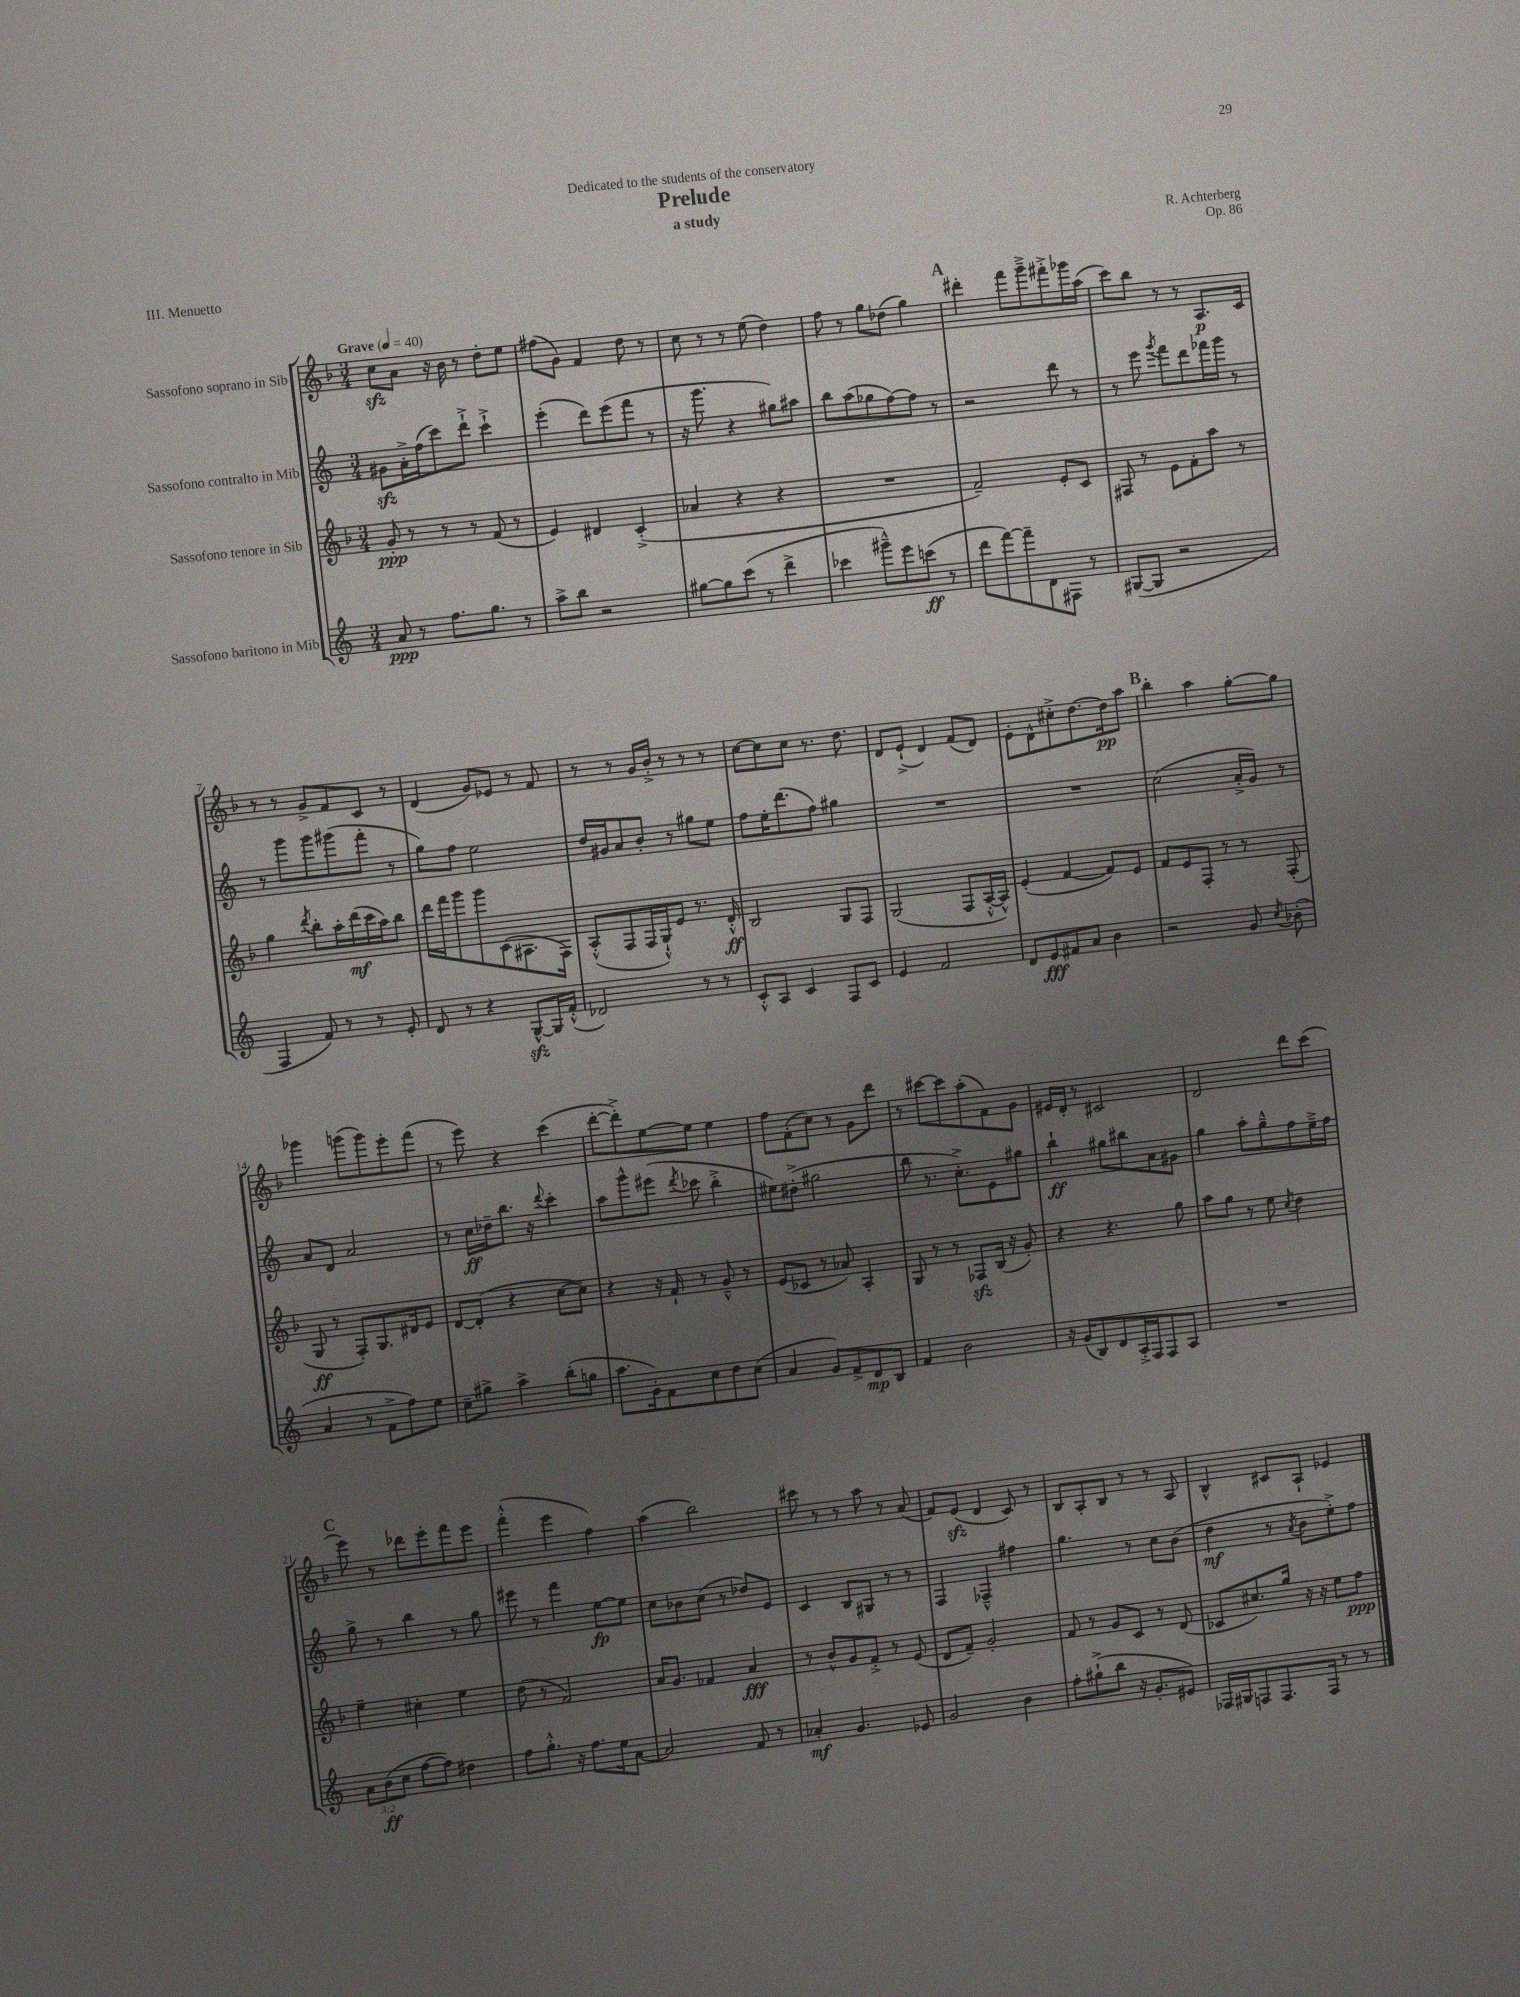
\header { title = "Prelude" composer = "R. Achterberg" subtitle = "a study" dedication = "Dedicated to the students of the conservatory" opus = "Op. 86" piece = "III. Menuetto" }
<<
\new StaffGroup <<
\new Staff = "s0" \with { instrumentName = "Sassofono soprano in Sib" } {
    \clef treble \key f \major \numericTimeSignature \time 3/4 \tempo "Grave" 4 = 40
    \autoBeamOff c''8[\sfz a'8] r16 bes'16 r8 d''8[-. e''8] |
    fis''8[( g'8]) f'4 d''8 r8 |
    c''8 r8 r8 e''8( d''4) |
    f''8 r8 g''8[ des''8]( g''4) |
    \mark \markup { \bold "A" } dis'''4-. f'''8[ g'''8---> fis'''8-.-> ges'''16 a''16]( |
    c'''8[) bes''8] r8 r8 a8.[\p c'16] |
    r8 r8 g'8[-> f'8 c'8] r8 |
    d'4( g'8[) ees'8] r8 f'8 |
    r8 r8 g'16[ bes'16]-.-> r8 r8 r8 |
    c''8[~ c''8 c''8] r8. d''8. |
    d'8[ e'8]-!->( d'4) f'8[( d'8]) |
    e'8[-. d'8-^ cis''8-.-> d''8.~ d''16\pp a''8] |
    \mark \markup { \bold "B" } bes''4-. a''4 g''8[~-. g''8] |
    ges'''4 g'''8[( g'''8) e'''8-. f'''8]( |
    r8 e'''8) r4 c'''4( |
    d'''8[~-. d'''8-.->) e''8~ e''8] e''4 |
    f''8[ f'8-.( c''8]) r8 g'8[ d'''8] |
    r8 cis'''8[~ cis'''8 a''8-.( f'8) g'8] |
    eis'16[ d'16]-. r8 cis'2 |
    d'2 d'''8[ c'''8]( |
    \mark \markup { \bold "C" } e'''8) r8 des'''8[ e'''8-. f'''8 e'''8] |
    f'''4-.-^( e'''4 f''4) |
    a''4( bes''2) |
    cis'''8 r8 r8 a''8 r8 a'8( |
    f'8[) e'8]\sfz( d'4 c'8) r8 |
    bes8[ a8-. bes8] r8 r8 a8 |
    bes4-^ cis'8[ a8]-! ees'4 \bar "|." |
}
\new Staff = "s1" \with { instrumentName = "Sassofono contralto in Mib" } {
    \clef treble \key c \major \numericTimeSignature \time 3/4
    \autoBeamOff gis'8[\sfz a'16-.-> f''16( c'''8) d'''8]-!-> c'''4-!-> |
    e'''4-.( d'''8[) e'''8( f'''8] r8 |
    r16 g'''8. r4 gis''8[) ais''8] |
    b''8[ a''8( ges''8 f''8~) f''8] r8 |
    \mark \markup { \bold "A" } r2 d'''8 r8 |
    r8 e'''8 \acciaccatura { g'''8 } f'''8[ d'''8 fes'''16 g'''16] r8 |
    r8 g'''8[ g'''8 gis'''8( f'''8]-. r8 |
    g''8[) f''8] e''2 |
    d''16[ gis'16 a'8 b'8]-. r8 gis''8[ e''8] |
    f''8[ e''16-. d'''8.( f''8]) gis''4 |
    R2. |
    R2. |
    \mark \markup { \bold "B" } c''2( a'16[-.-> g'16]) r8 |
    a'8[ d'8] a'2 |
    r8 c''16[\ff des''16-- b''8.] r16 \appoggiatura { d'''8 } c'''4-. |
    a''8[ g'''8-^ eis'''8]( \acciaccatura { d'''8 } ces'''8 b''4-.-> |
    eis''8[) dis''8]-.->( gis''2 |
    b''8 r8. c''8.[-.->) e'8 gis''8] |
    b''4-!\ff gis''8[ bis''8 a'8 gis'8] |
    g''4 a''8[-. g''8---^ f''8 e''16---> f''16] |
    \mark \markup { \bold "C" } g''8-> r8 b''4 r8 g''8 |
    eis'''8 r8 f'''4 e''8[~\fp e''8] |
    c''8[ bes'8 c''8]( r8 des''8[) e'8] |
    c'4 b8[ gis8] r8 r8 |
    f4 fes4---^ fis''4 |
    g''4. r8 c''8[ b'8]( |
    d''4\mf r8 \acciaccatura { a'8 } b'8[ e''8-.->) f''8] \bar "|." |
}
\new Staff = "s2" \with { instrumentName = "Sassofono tenore in Sib" } {
    \clef treble \key f \major \numericTimeSignature \time 3/4
    \autoBeamOff g'8-.\ppp r8 r8 r8 f'8( r8 |
    e'4) dis'4 c'4-.->( |
    aes'4 r4 r4 |
    R2. |
    \mark \markup { \bold "A" } f'2--) e'8[-. c'8] |
    fis8 r8 e'8[ f'8-. a''8] r8 |
    g''4 \acciaccatura { d'''8 } bes''8[-. a''16-. d'''16\mf( c'''16 a''16) bes''8] |
    d'''16[ f'''16 g'''8 g'''8 c'8( ais8. f16]) |
    a8[-.-^( f8 f16 g16-!-^) e'8] r8. d'16-.-^\ff |
    bes2 g8[ f8] |
    g2( f8[ a16~-.-^ a16]-^) |
    e'4-.( f'4~ f'8[) e'8] |
    \mark \markup { \bold "B" } f'8[ e'8 f8]-. r8 r8 f8-.( |
    g8\ff r8 f8[-.) g8. dis'16 e'8] |
    d'8[~ d'8]-.( r4 c''8[~ c''8]) |
    r4 r16 f'16-! r8 g'8---^ r8 |
    e'8[( ces'8] r8 aes'8) a4-. |
    g8 r8 r8 fes8[\sfz bes16]( r16 g'8-.) |
    r4 r4. g''8 |
    a''8[ g''8] r8 e''8 \acciaccatura { c''8 } d''4 |
    \mark \markup { \bold "C" } e''4-- cis''4-. e''4 |
    d''8( r8 f'2) |
    a'16[ g'8.] fes'4 a'4\fff |
    r8 bes'8[-^ g'8 f'8]-.-> r8 e'8( |
    d'8[ f'8]--) g'2-. |
    f'8 r8 g'8[ c'8] r8 d'8( |
    ces'8[ cis''8.) g''16] r16 r16 e''8[ f''8]\ppp \bar "|." |
}
\new Staff = "s3" \with { instrumentName = "Sassofono baritono in Mib" } {
    \clef treble \key c \major \numericTimeSignature \time 3/4 \override Staff.TupletNumber.text = #tuplet-number::calc-fraction-text
    \autoBeamOff a'8\ppp r8 f''8.[ g''8.] r8 |
    a''8[-> b''8] r2 |
    gis''8[~ gis''8 c'''8]( r8 d'''4-> |
    ces'''4 gis'''8[---^) e'''8 c'''8]\ff( r8 |
    \mark \markup { \bold "A" } d'''8[ f'''8~) f'''8-- d'8 fis8] r8 |
    gis8[~( gis8] r2 |
    f4 f'8) r8 r8 e'8-. |
    d'8 r8 r4 g8[~-^\sfz g16 f'16]-.-^( |
    des'2) r8 r8 |
    c'8[-.-^ a8] c'4 f8[ c'8] |
    e'4 f'2 |
    d'8[ e'8\fff fis'8 a'8] b'4 |
    \mark \markup { \bold "B" } r2 g'8 \acciaccatura { c''8 } bes'8-.( |
    a'4 r8 f'8[-> f''8) e''8] |
    c''8[-- gis''8]-> a''4-> b''8[-.( g''8] |
    a''8.[ g'16-.) f'8 c''8 d''8 c''8]( |
    a'4 g'8[) f'8-> d'8\mp b8] |
    f'4 b'2 |
    r16 g'16[( b8) d'8 a16-.-> f16 f8 a8] |
    R2. |
    \mark \markup { \bold "C" } \tuplet 3/2 { a'8[ b'8\ff( c''8] } f''8[~ f''8]) dis''4 |
    f''8[ g''8.]-.-^ r16 f''8.[ e''16 a'8]~ |
    a'2 f'8 r8 |
    aes'4-.\mf g'4. ees'8 |
    g'2 b'4 |
    f''8[-. gis''8-!->( b''8] r16 g'8.[-. eis'8]) |
    fes16[ gis16 f8 f8. f16] r8 r8 \bar "|." |
}
>>
>>
